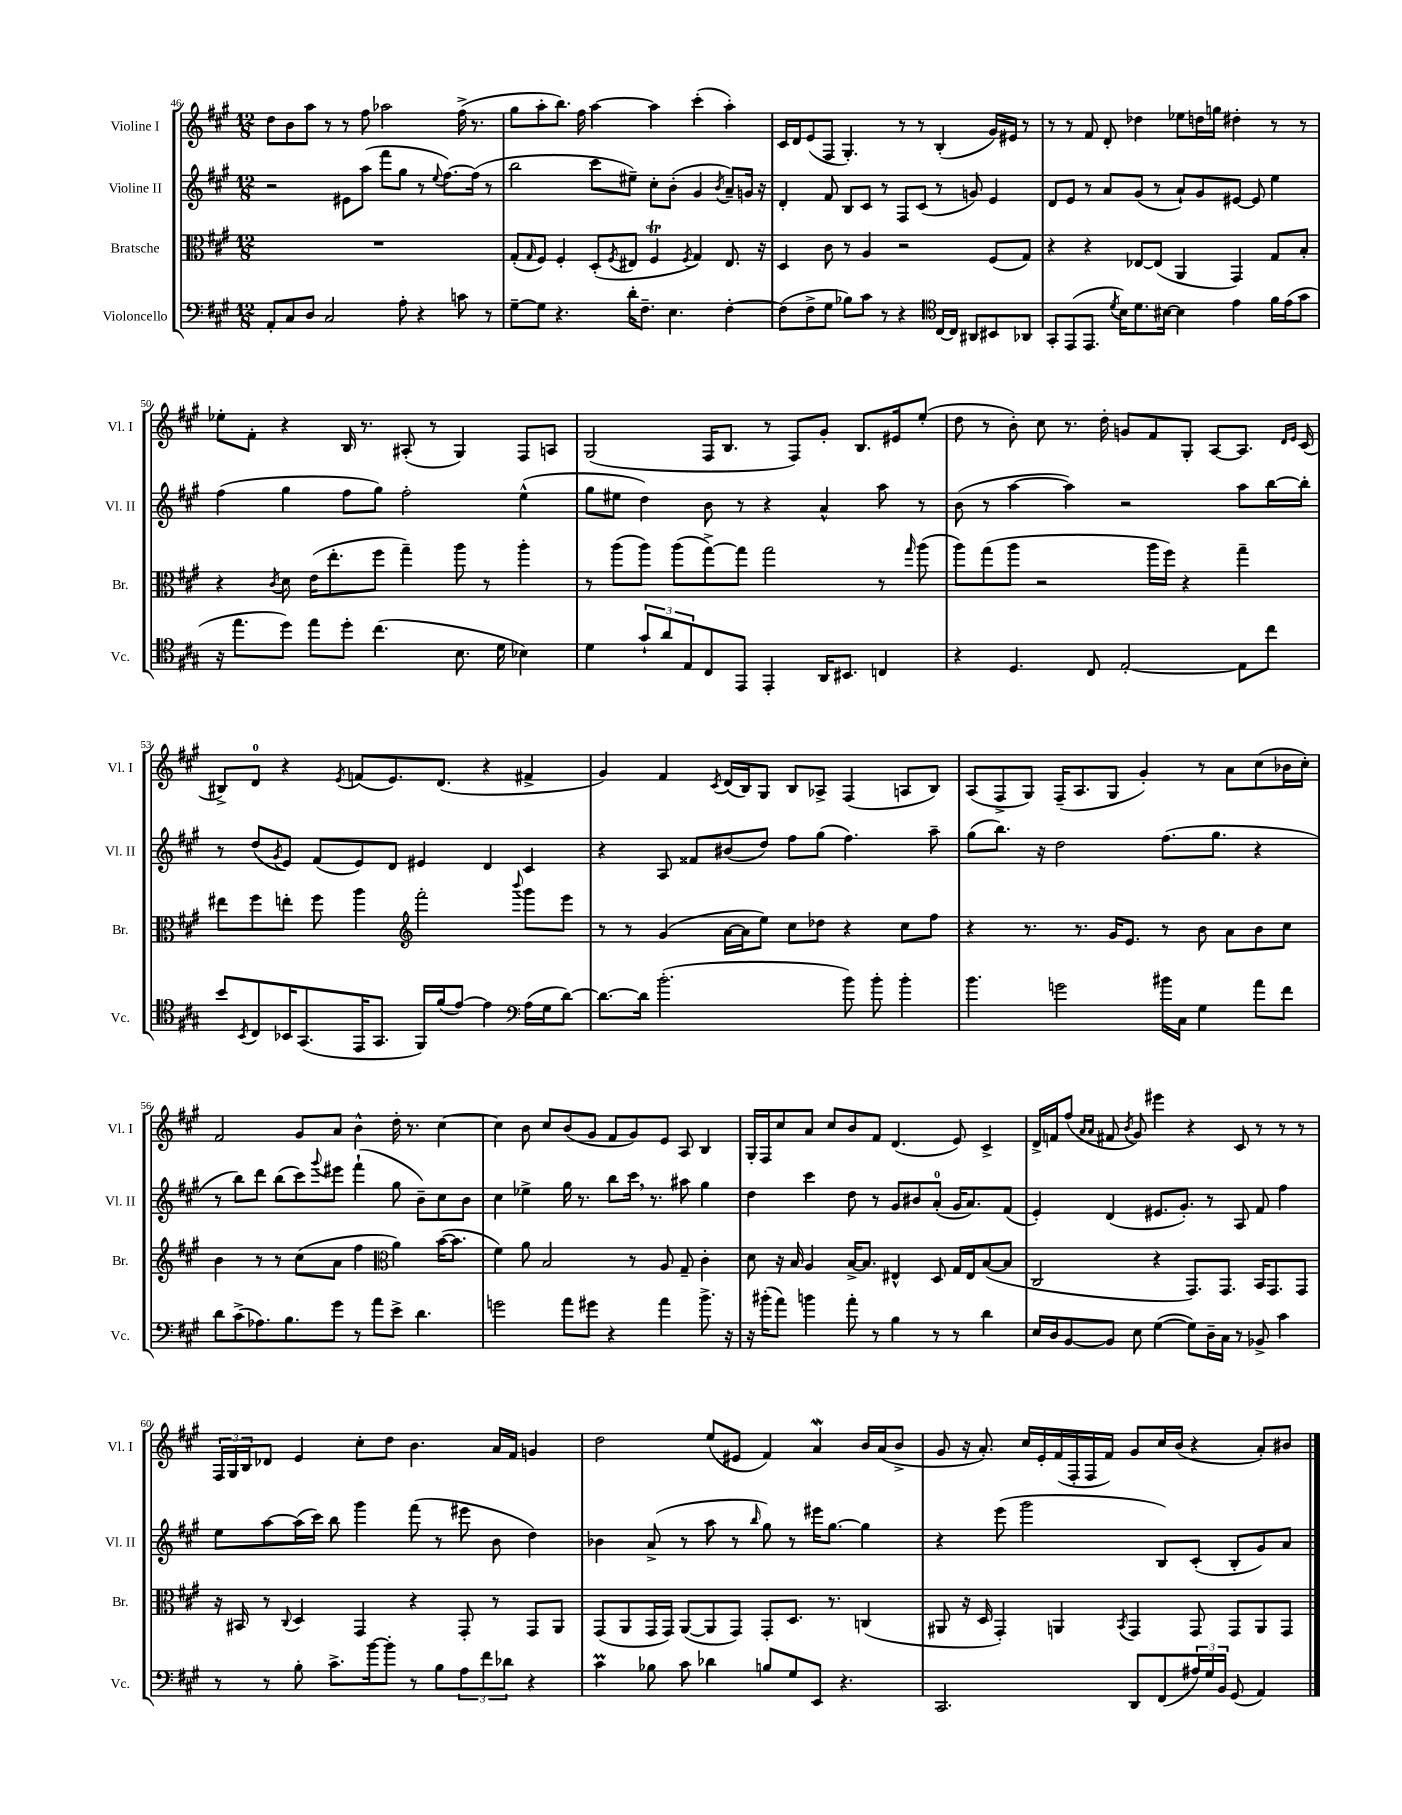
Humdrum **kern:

**kern	**kern	**kern	**kern
*staff4	*staff3	*staff2	*staff1
*clefF4	*clefC3	*clefG2	*clefG2
*k[f#c#g#]	*k[f#c#g#]	*k[f#c#g#]	*k[f#c#g#]
*M12/8	*M12/8	*M12/8	*M12/8
8AA'	1.r	2r	8dd
8C#	.	.	8b
8D	.	.	8aa
2C#	.	.	8r
.	.	8e#	8r
.	.	(8aa	8ff#
.	.	8fff#	2aa-
8A'	.	8gg#	.
4r	.	8r	.
.	.	8qqee	.
.	.	[8.ff#)	.
8c	.	.	(16ff#^
.	.	(16ff#]	8.r
8r	.	8r	.
=	=	=	=
[8G#~	(8G#'	2bb	8gg#
.	16qqG#	.	.
8G#]	8F#)	.	8aa'
4.r	4F#'	.	8.bb)
.	.	.	16ff#
.	(8D'	8ccc#	[4aa
.	8qF#	.	.
16d'	8E#	8ee#~)	.
8.F#~	.	.	.
.	4F#	8cc#'	4aa]
4.E	.	(8b'	.
.	8qF#	.	.
.	4G#)	4g#	(4ccc#'
.	.	8qb	.
[4F#'	8.E#	8a~)	4aa')
.	.	16g	.
.	16r	16r	.
=	=	=	=
(8F#]	4D	4d'	16c#
.	.	.	16d
8F#^	.	.	(8e
8G#	8c#	8f#	8F#
8B-)	8r	8B	4.G#')
8c#	4A	8c#	.
8r	.	8r	.
4r	2r	8F#	8r
.	.	(8c#	8r
*clefC4	*	*	*
[16C#	.	8r	(4B'
16C#]	.	.	.
8AA#	.	8g)	.
8BB#	(8F#	4e	16g#)
.	.	.	16e#
8AA-	8G#)	.	8r
=	=	=	=
8GG#'	4r	8d	8r
(8EE	.	8e	8r
8.EE	4r	8r	8f#
.	.	8a	8d'
8qd	.	.	.
16B)	.	.	.
8.d	[8E-	(8g#	4dd-
.	(8E-]	8r	.
[16B#	.	.	.
4B#]	4AA	8a`)	8ee-
.	.	8g#	16dd
.	.	.	16gg
4e	4GG#)	[8e#	4dd#'
.	.	8e#]	.
16f#	8G#	4ee	8r
(16e	.	.	.
8g#	8B'	.	8r
=	=	=	=
16r	4r	(4ff#	8ee-'
8.ee	.	.	.
.	.	.	8f#'
.	8qc#	.	.
8dd)	8d	4gg#	4r
8ee	(16e	.	.
.	8.ee'	.	.
8dd'	.	8ff#	16B
.	.	.	8.r
(4.cc#	8ff#	8gg#)	.
.	4gg#~)	2ff#'	(8A#'
.	.	.	8r
8.B	8aa	.	4G#)
.	8r	.	.
16d	.	.	.
4B-)	4aa'	(4ee^^	8F#
.	.	.	8A
=	=	=	=
4d	8r	8gg#	(2G#
.	(8aa	8ee#	.
12g#`	8aa)	4dd)	.
12a	.	.	.
.	(8aa	.	.
12E	.	.	.
8C#	[8gg#^)	8b	16F#
.	.	.	8.B
8EE	8gg#]	8r	.
4EE'	2gg#	4r	8r
.	.	.	8F#)
16AA	.	4a^^	8g#'
8.BB#	.	.	.
.	.	.	8.B
4C	8r	8aa	.
.	.	.	16e#
.	16qqgg#	.	.
.	(8aa	8r	(8ee'
=	=	=	=
4r	8aa)	(8b	8dd
.	(8gg#	8r	8r
4.D	8aa	[4aa	8b')
.	2r	.	8cc#
.	.	4aa])	8.r
8C#	.	.	.
.	.	.	16dd'
[2E'	.	2r	8g
.	16aa	.	8f#
.	16ff#)	.	.
.	4r	.	8G#'
.	.	.	[8A
8E]	4gg#~	8aa	8.A]
8cc#	.	[16bb	.
.	.	.	16qqd
.	.	.	16qqe
.	.	16bb']	(16c#
=	=	=	=
8b	8ee#	8r	8B#^)
8qBB	.	.	.
8C#	8ff#	(8dd	8d
.	.	8qg#	.
16BB-	8ee'	8e)	4r
(8.GG#	.	.	.
.	8ff#	(8f#	.
.	.	.	8qe
16EE	4aa	8e)	(8f
8.GG#	.	.	.
.	.	8d	8.e)
*	*clefG2	*	*
16FF#)	2fff#'	4e#	.
(16f#	.	.	(8.d
[8e)	.	.	.
4e]	.	4d	4r
*clefF4	*	*	*
.	8qqbbb	.	.
(16A	8ggg#	4c#	4f#^
16G#	.	.	.
[8d)	8eee	.	.
=	=	=	=
8.d_	8r	4r	4g#)
.	8r	.	.
16d]	.	.	.
(2.b'	(4g#	8A	4f#
.	.	8f##	.
.	.	.	8qc#
.	[16a	(8b#	(16d
.	16a]	.	16B)
.	8ee)	8dd)	8G#
.	8cc#	8ff#	8B
.	8dd-	(8gg#	8A-^
8b)	4r	4.ff#)	(4F#
8b'	.	.	.
4b'	8cc#	.	8A
.	8ff#	8aa~	8B)
=	=	=	=
4.b	4r	(8gg#	(8A
.	.	8.bb)	8F#^
.	8.r	.	8G#)
.	.	16r	.
2g	.	2dd	(16F#~
.	8.r	.	8.A
.	16g#	.	8G#
.	8.e	.	.
.	.	.	4g#')
16b#	8r	(8.ff#	.
16C#	.	.	.
4G#	8b	.	8r
.	.	8.gg#	.
.	8a	.	8a
8a	8b	4r	(8cc#
8f#	8cc#	.	16b-
.	.	.	16cc#')
=	=	=	=
8d	4b	8r	2f#
(8c#^	.	8bb)	.
8.A-)	8r	8ddd	.
.	8r	(8bb	.
8.B	.	.	.
.	(8cc#	8ccc#)	8g#
.	.	8qqggg#	.
8g#	8a	8eee#	8a
8r	4ff#	(4fff#`	4b^^
8a	.	.	.
*	*clefC3	*	*
8e^	4a)	8gg#	16dd'
.	.	.	8.r
4.d	.	8b~)	.
.	([16b	8cc#	[4cc#
.	8.b]	.	.
.	.	8b	.
=	=	=	=
2g	4f#)	4cc#	4cc#]
.	8a	4ee-^	8b
.	2B	.	8cc#
8a	.	16gg#	(8b
.	.	8.r	.
8g#	.	.	8g#
4r	.	8bb	8f#
.	8r	16ccc#	8g#)
.	.	8.r	.
4a	8A	.	8e
.	8G#~	8aa#	8A
8.b^	4c#'	4gg#	4B
16r	.	.	.
=	=	=	=
16r	8d	4dd	16G#'
(16b#'	.	.	16F#
8a)	16r	.	8cc#
.	16B	.	.
4b	4A	4ccc#	8a
.	.	.	8cc#
8a'	[16B^	8dd	8b
.	8.B]	.	.
8r	.	8r	8f#
4B	4E#^^	8g#	(4.d
.	.	8b#	.
8r	8D	(8a'	.
8r	16G#	16g#	8e)
.	16E#	8.a)	.
4d	([8B	.	4c#^
.	8B]	(8f#	.
=	=	=	=
16E	2C#	4e')	16d^
16D	.	.	16f
[8BB	.	.	(8ff#
.	.	.	16qqa
.	.	.	16qqa
8BB]	.	(4d	8f#
.	.	.	8qb
8E	.	.	8g#)
([4G#	4r	8.e#	4eee#
.	.	8.g#')	.
8G#])	8.GG#)	.	4r
16D~	.	8r	.
16C#	8.GG#	.	.
8r	.	8A	8c#
8BB-^	16BB	8f#	8r
.	8.GG#	.	.
4c#	.	4ff#	8r
.	8GG#	.	8r
=	=	=	=
8r	16r	8ee	24F#
.	.	.	24G#
.	16BB#	.	.
.	.	.	24B
8r	8r	[8aa	8d-
.	8qqC#	.	.
8B'	4D	(16aa]	4e
.	.	16ccc#)	.
8.c#^	.	8bb	.
.	4GG#	4ggg#	8cc#'
[16b	.	.	.
8b']	.	.	8dd
8r	4r	(8fff#	4.b
8B	.	8r	.
12A	8GG#'	8eee#	.
12f#	.	.	.
.	8r	8b	16a
12d-	.	.	.
.	.	.	16f#
4r	8GG#	4dd)	4g
.	8AA	.	.
=	=	=	=
4c#	(8GG#	4b-	2dd
.	8AA	.	.
8B-	16GG#	(8a^	.
.	16GG#)	.	.
8c#	([8AA	8r	.
4d-	8AA]	8aa	(8ee
.	8GG#)	8r	8e#
.	.	16qqbb	.
8B	8GG#'	8gg#)	4f#)
8G#	8.D	8r	.
8EE	.	16eee#	4a
.	8.r	[8.gg#	.
4.r	.	.	.
.	(4C	4gg#]	16b
.	.	.	(16a
.	.	.	8b^
=	=	=	=
2.CC#	8AA#	4r	8g#
.	16r	.	16r
.	16D	.	8.a')
.	4GG#')	(8eee	.
.	.	2ggg#	16cc#
.	.	.	16e'
.	4AA	.	(16f#
.	.	.	16F#'
.	.	.	16F#
.	.	.	16f#)
.	8qBB	.	.
8DD	4GG#	.	8g#
(8FF#	.	8B)	16cc#
.	.	.	(16b
24A#)	8GG#	(8c#'	4r
24G#	.	.	.
24BB	.	.	.
(8GG#	8GG#	8B'	.
4AA)	8AA	8g#)	8a')
.	8GG#	8a	8b#
==	==	==	==
*-	*-	*-	*-
